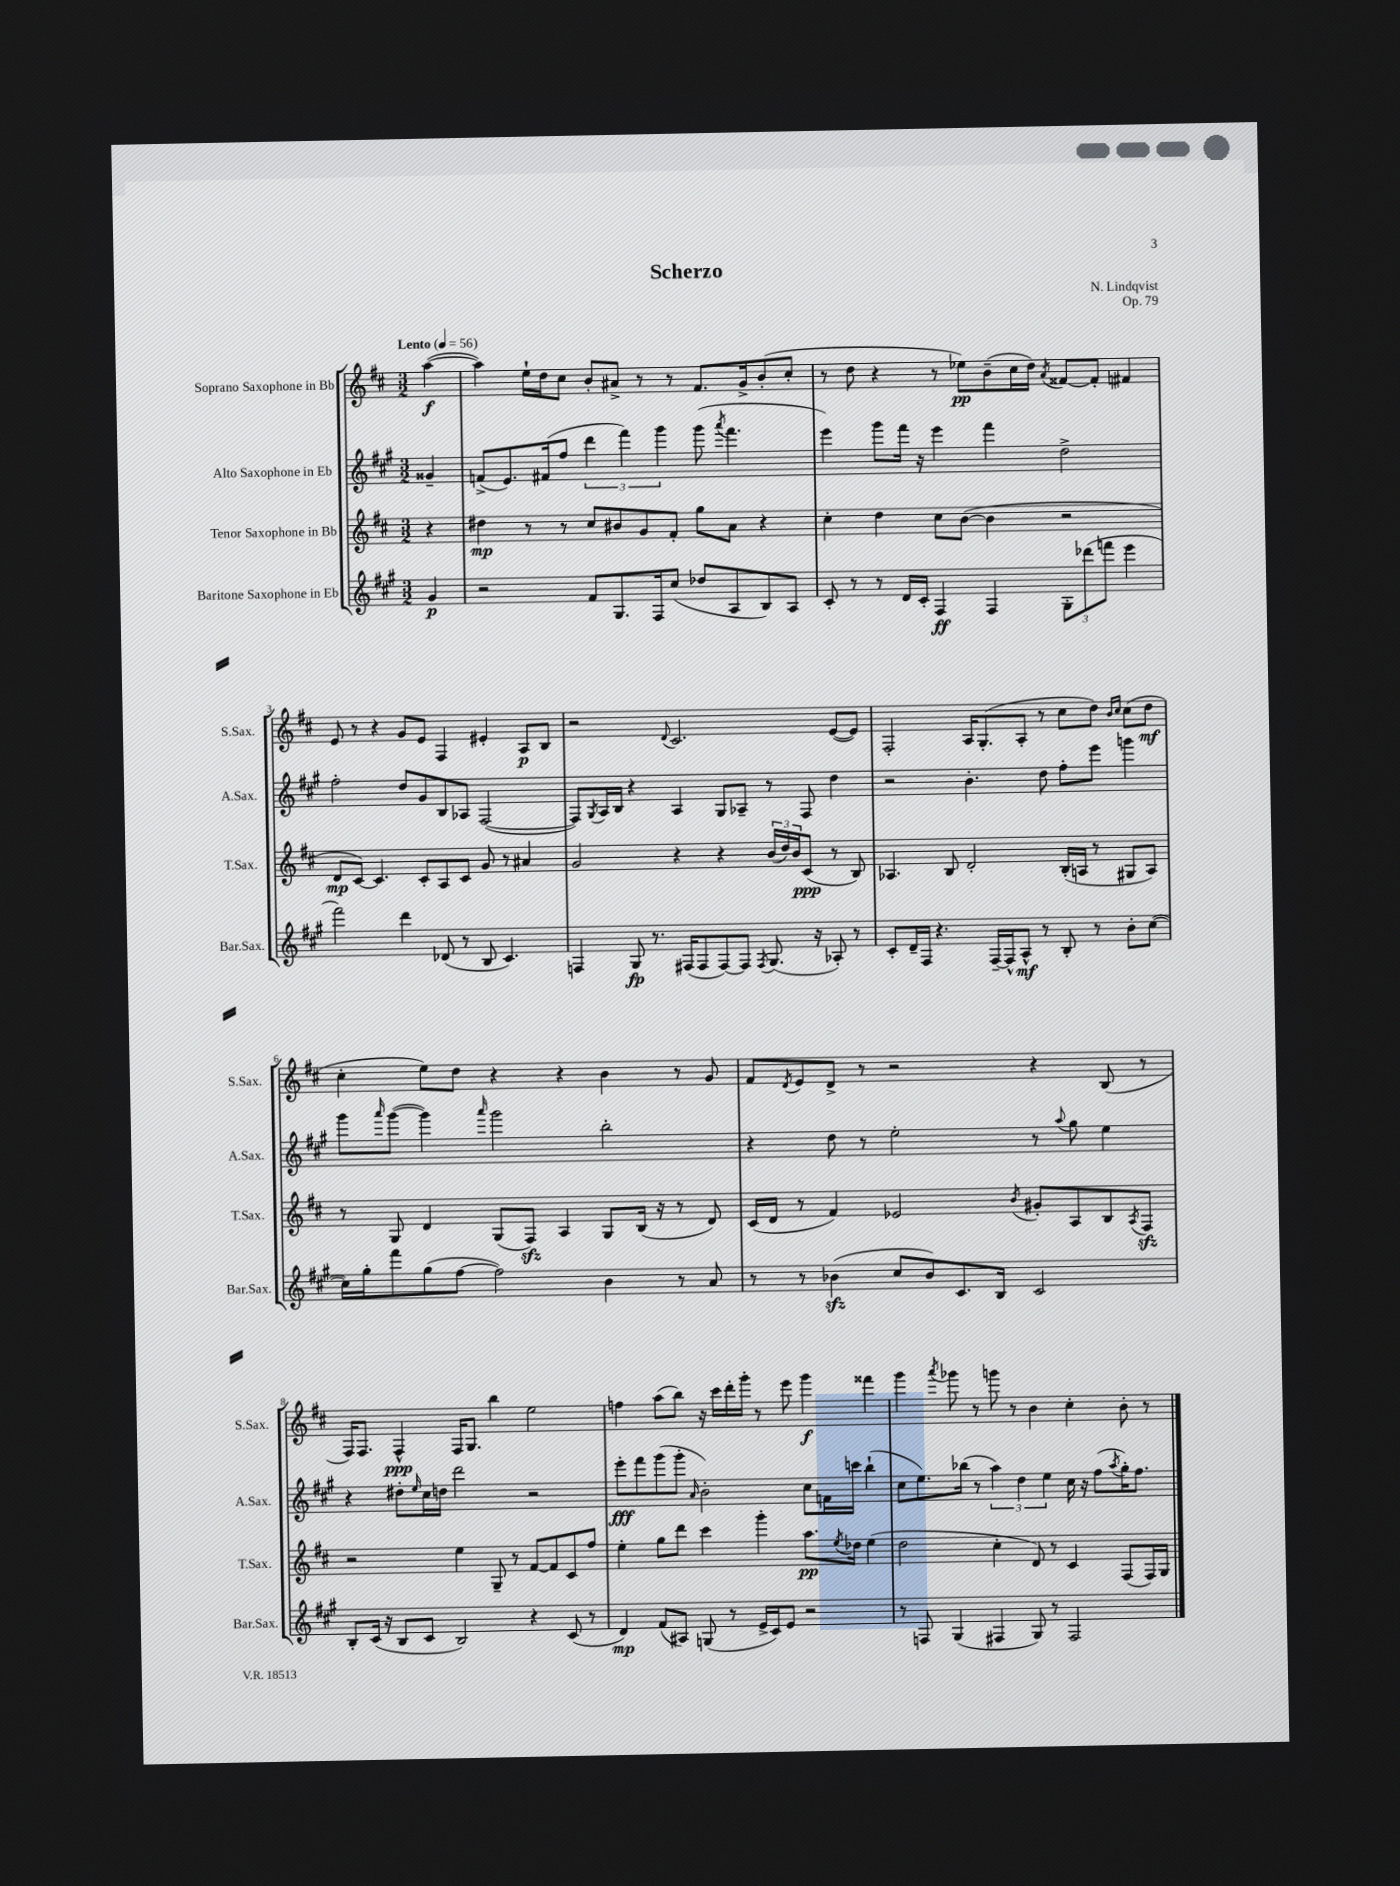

**kern	**kern	**kern	**kern
*staff4	*staff3	*staff2	*staff1
*clefG2	*clefG2	*clefG2	*clefG2
*k[f#c#g#]	*k[f#c#]	*k[f#c#g#]	*k[f#c#]
*M3/2	*M3/2	*M3/2	*M3/2
*MM56	*MM56	*MM56	*MM56
4g#	4r	4g##~	([4aa
=	=	=	=
2r	4dd#	(8f^	4aa])
.	.	8.e)	.
.	8r	.	16ee`
.	.	(16f#	16dd
.	8r	8ff#	8cc#
8f#	8cc#	6ddd	8b'
8.G#	8b#	.	8a#^
.	.	6fff#)	.
.	8g	.	8r
16F#	.	.	.
.	.	6ggg#	.
(8cc#	8f#'	.	8r
8dd-	8gg	(8ggg#	8.f#
.	.	8qaaa	.
8A	8a	4.fff#	.
.	.	.	16g^
8B)	4r	.	(8b'
8A	.	.	8cc#'
=	=	=	=
8c#'	4cc#'	4eee)	8r
8r	.	.	8dd
8r	4dd	8ggg#	4r
16d	.	16fff#	.
16c#'	.	16r	.
4F#	8cc#	4eee	8r
.	([8b	.	8ee-)
4F#	4b]	4fff#	(8b~
.	.	.	16cc#
.	.	.	16dd)
.	.	.	8qa
12G#'	2r	2dd^	[8f##
(12ddd-	.	.	.
.	.	.	8f##']
12fff	.	.	.
4eee	.	.	4f#
=	=	=	=
2fff#)	8d	2ff#'	8e
.	[8c#)	.	8r
.	4.c#]	.	4r
4ddd	.	8dd	8g
.	8c#'	8g#	8e
(8d-	8A	8B	4F#
8r	8c#	8A-	.
8B	8g	([2F#	4e#'
4.c#)	8r	.	.
.	4a#	.	8A
.	.	.	8B
=	=	=	=
4F	2g	8F#])	2r
.	.	8qG#	.
.	.	16A	.
.	.	16B	.
8G#	.	4r	.
8.r	.	.	.
.	.	.	8qqd
.	4r	4A	2.c#
(16F#	.	.	.
8F#	.	.	.
[8F#)	4r	8G#	.
8F#]	.	8A-~	.
8qF#	.	.	.
(8.G#	(24b	8r	.
.	24dd)	.	.
.	24b	.	.
.	(8c#	8F#	.
16r	.	.	.
8A-')	8r	4dd	([8e
8r	8B)	.	8e])
=	=	=	=
8c#'	4.A-	2r	2F#'
16d~	.	.	.
16F#	.	.	.
4.r	.	.	.
.	8B	.	.
.	2d'	4.b'	16A
.	.	.	(8.G'
[16F#~	.	.	.
16F#^^]	.	.	.
8A^^	.	.	8A'
8r	.	8dd	8r
8B'	(16B'	8ff#'	8cc#
.	16A	.	.
8r	8r	8eee	8dd)
.	.	.	16qqb
.	.	.	16qqcc#
8b'	8G#	4ggg	(8cc#
([8cc#	8A)	.	8dd
=	=	=	=
16cc#])	8r	8ggg#	4cc#'
16gg#'	.	.	.
.	.	16qqaaa	.
8fff#	8G	([8ggg#	.
(8gg#	4d	4ggg#])	8ee)
[8ff#	.	.	8dd
.	.	16qqaaa	.
2ff#])	(8G	2ggg#	4r
.	8F#)	.	.
.	4A	.	4r
4b	8G	2bb'	4b
.	(16B	.	.
.	16r	.	.
8r	8r	.	8r
8a	8d)	.	8g
=	=	=	=
8r	(16c#	4r	8f#
.	16d	.	.
.	.	.	8qd
8r	8r	.	8e
(4b-	4f#)	8dd	8d^
.	.	8r	8r
8cc#	2e-	2ee'	2r
8b-)	.	.	.
8.c#	.	.	.
16B	.	.	.
.	8qb	.	.
2c#	8g#'	8r	4r
.	.	8qqaa	.
.	8A	8gg#	.
.	8B	4ee	(8B
.	8qA	.	.
.	8F#	.	8r
=	=	=	=
8B'	2r	4r	16F#)
.	.	.	8.F#
(16c#	.	.	.
16r	.	.	.
8B	.	8dd#'	4F#^^
.	.	16qqee	.
8c#	.	16cc#	.
.	.	16dd	.
2B)	4ee	2ddd	16F#
.	.	.	8.G
.	8G~	.	4bb
.	8r	.	.
4r	[8f#	2r	2ee
.	8f#]	.	.
(8c#	8c#	.	.
8r	8ff#	.	.
=	=	=	=
4d)	4ee'	8eee'	4ff
.	.	8fff#	.
(8f#	8gg	(8ggg#	(8aa
8A#)	8ddd	8ggg#'	8bb)
.	.	16qqa	.
(8G	4ccc#	2b')	16r
.	.	.	16ccc#
8r	.	.	16ddd'
.	.	.	16ggg'
16e^	4ggg'	.	8r
16c#)	.	.	.
8e	.	.	8eee
2r	8.aa	8cc#	4ggg
.	.	16f	.
.	8qee	.	.
.	16dd-	16ccc	.
.	(4ee	(4bb`	4fff##
=	=	=	=
8r	2dd	8cc#	4ggg
8F	.	8.ee)	.
.	.	.	8qaaa
(4G#	.	.	8ggg-
.	.	(16bb-	.
.	.	8r	8r
4F#	4cc#'	6aa)	8ggg
.	.	.	8r
.	.	6dd	.
8G#)	8d)	.	4b
.	.	6ee	.
8r	8r	.	.
2F#	4c#	16cc#	4cc#'
.	.	16r	.
.	.	(8ff#	.
.	.	8qaa	.
.	(8F#	16gg#')	8b'
.	.	8.ff#	.
.	16F#)	.	8r
.	16G	.	.
==	==	==	==
*-	*-	*-	*-
